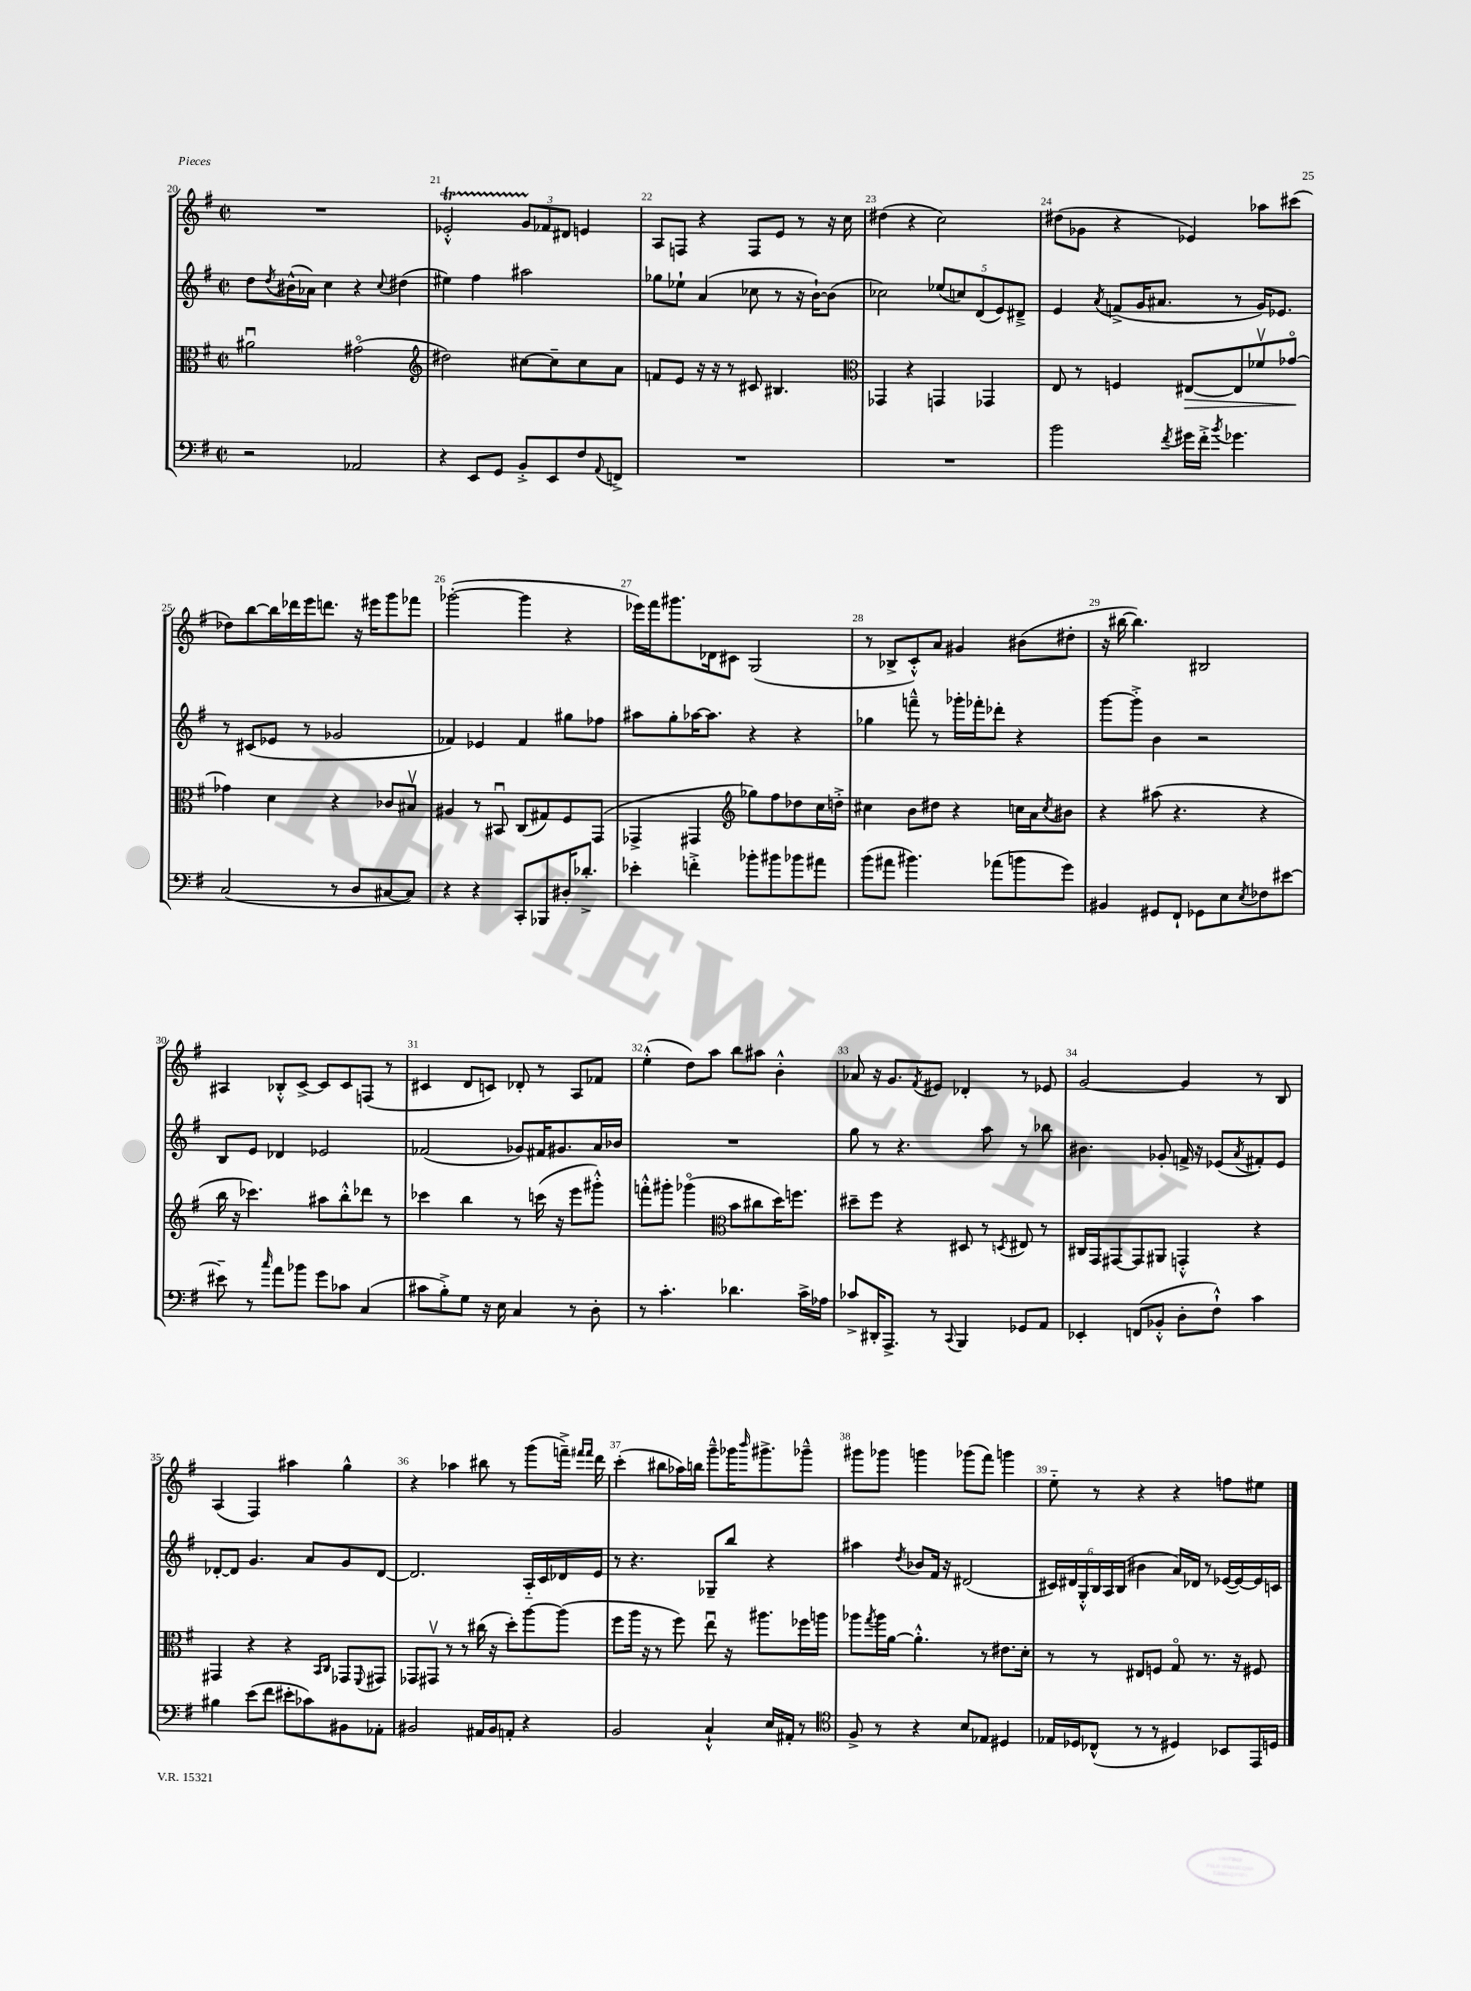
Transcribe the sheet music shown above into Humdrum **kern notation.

**kern	**kern	**dynam	**kern	**kern
*part4	*part3	*part3	*part2	*part1
*staff4	*staff3	*staff3	*staff2	*staff1
*clefF4	*clefC3	*	*clefG2	*clefG2
*k[f#]	*k[f#]	*	*k[f#]	*k[f#]
*M2/2	*M2/2	*	*M2/2	*M2/2
*met(c|)	*met(c|)	*	*met(c|)	*met(c|)
=20	=20	=20	=20	=20
2r	2a#Xu\	.	8dd\L	1r
.	.	.	8qdd/	.
.	.	.	(16b#X^^\L	.
.	.	.	16a-X\JJ)	.
.	.	.	4cc\	.
2AA-X/	(2g#X\	.	4r	.
.	.	.	8qqcc/	.
.	.	.	(4dd#X\	.
=21	=21	=21	=21	=21
*	*clefG2	*	*	*
4r	2dd#X\)	.	4ee#X\)	2e-XT'^^/
8EE/L	.	.	4ff#\	.
8GG/J	.	.	.	.
8BB'^/L	[8cc#X\L	.	2aa#X\	12gTTT/L
.	.	.	.	12f-X/
8EE/	8cc#~\]	.	.	.
.	.	.	.	12d#X/J
8F#/	8cc#\	.	.	4en/
8qqAA/	.	.	.	.
8FFn^/J	8a\J	.	.	.
=22	=22	=22	=22	=22
1r	8fn/L	.	8gg-X\L	8A/L
.	8e/J	.	8ee-X`\J	8Fn/J
.	16r	.	(4a/	4r
.	16r	.	.	.
.	8r	.	.	.
.	8c#X/	.	8cc-X\	8F/L
.	4.B#X/	.	8r	8e/J
.	.	.	16r	8r
.	.	.	[16b`\KL)	.
.	.	.	(8b\J]	16r
.	.	.	.	16cc\
=23	=23	=23	=23	=23
*	*clefC3	*	*	*
1r	4GG-X/	.	2cc-X\)	(4dd#X\
.	4r	.	.	4r
.	4GGn/	.	(10ee-X/L	2cc\)
.	.	.	10ccn/)	.
.	.	.	(10d/	.
.	4GG-X/	.	.	.
.	.	.	10e/)	.
.	.	.	10d#X~^/J	.
=24	=24	=24	=24	=24
2b\	8E/	.	4e/	(8dd#X\L
.	8r	.	.	8g-X\J
.	.	.	8qa/	.
.	4Fn/	.	(8fn^/L	4r
.	.	.	16g/K	.
.	.	.	8.a#X/J	.
8qf#/	.	.	.	.
!	!	!LO:HP:b	!	!
16g#X\LL	[8E#X/L	>	.	4e-X/)
16f#'^\JJ	.	.	.	.
8qb/	.	.	.	.
4.g-X\	8E#/]	.	8r	.
.	8f-Xv/	.	16g/KL)	8aa-X\L
.	.	.	8.e-X/J	.
.	[8g-X/J	.	.	(8ccc#X\J
.	.	]	.	.
!!LO:LB:g=z
=25	=25	=25	=25	=25
(2C/	4g-X\]	.	8r	8dd-X\L)
.	.	.	(8c#X/L	[8bb\
.	4d\	.	8e-X/J	16bb\L]
.	.	.	.	16ddd-X\
.	.	.	8r	16eee\J
.	.	.	.	8.dddn\J
8r	4r	.	2g-X/	.
8D/L	.	.	.	16r
.	.	.	.	16eee#X\KL
[8C#X/	8c-X/L	.	.	8ggg\
8C#/J])	8B#Xv/J	.	.	8fff-X\J
=26	=26	=26	=26	=26
4r	4A#X/	.	4f-X/)	([2ggg-X'\
4r	8r	.	4e-X/	.
.	8BB#Xu/	.	.	.
8CC'/L	(8C/L	.	4f-/	4ggg-\]
8BBB-X/	8G#X/)	.	.	.
16D#X'/K	8F#/	.	8gg#X\L	4r
8.d-X'^/J	.	.	.	.
.	(8GG/J	.	8ff-X\J	.
=27	=27	=27	=27	=27
4e-X'\	4GG-X^/	.	8aa#X\L	16eee-X\LL)
.	.	.	.	16fff#\J
.	.	.	8gg'\	8.ggg#X\
4fn'^\	4GG#X/	.	[16aa-X\K	.
.	.	.	8.aa-\J]	16d-X\k
.	.	.	.	8c#X\J
*	*clefG2	*	*	*
8b-X'\L	8gg-X\L)	.	4r	(2G/
8b#X\	8ff#\	.	.	.
8b-X\	8dd-X\	.	4r	.
8a#X\J	16cc\L	.	.	.
.	16ddn'^\JJ	.	.	.
=28	=28	=28	=28	=28
(8b\L	4cc#X\	.	4gg-X\	8r
8a#X\J	.	.	.	8B-X^/L
4.b#X\)	8b\L	.	8fffn~^^\	8c'^^/)
.	8dd#X\J	.	8r	8a/J
.	4r	.	16ggg-X'\LL	4g#X/
.	.	.	16fff-X'\J	.
(8a-X\L	.	.	8ddd-X'\J	.
8bn\	16ccn\LL	.	4r	(8b#X\L
.	16a\J	.	.	.
.	8qcc/	.	.	.
8g\J)	8b#X\J	.	.	8dd#X'\J
=29	=29	=29	=29	=29
4BB#X/	4r	.	[8ggg\L	16r
.	.	.	.	[16bb#X\
.	.	.	8ggg'^\J]	4.bb#\])
8GG#X/L	(8aa#X\	.	4b\	.
8FF#`/J	4.r	.	.	.
8GG-X\L	.	.	2r	2B#X/
8E\	.	.	.	.
8qE/	.	.	.	.
8F-X\	4r	.	.	.
[8e#X\J	.	.	.	.
!!LO:LB:g=z
=30	=30	=30	=30	=30
8e#X~\]	16bb\	.	8B/L	4A#X/
.	16r	.	.	.
8r	4.ccc-X\)	.	8e/J	.
16qqcc/	.	.	.	.
8a\L	.	.	4d-X/	8B-X'^^/L
8b-X\J	.	.	.	[8c^/J
8g\L	8aa#X\L	.	2e-X/	8c/L]
8c-X\J	8bb'^^\	.	.	8c/
(4C/	8ddd-X\J	.	.	(8Fn/J
.	8r	.	.	8r
=31	=31	=31	=31	=31
8c#X\L	4ccc-X\	.	(2f-X/	4c#X/
8B'^\)	.	.	.	.
8G\J	4bb\	.	.	8d/L
16r	.	.	.	8cn/J)
16E\	.	.	.	.
4C/	8r	.	8g-X/L)	8d-X'/
.	(16cccn\	.	16f#X/K	8r
.	16r	.	8.g#X/	.
8r	8eee\L	.	.	8A/L
8D'\	8ggg#X'^^\J)	.	16a/L	8f-X/J
.	.	.	16b-X/JJ	.
=32	=32	=32	=32	=32
8r	8fffn'^^\L	.	1r	(4ee'^^\
4.c'\	8ggg#X'\J	.	.	.
.	(4ggg-X\	.	.	8dd\L)
.	.	.	.	8aa\J
*	*clefC3	*	*	*
4.d-X\	8b\L	.	.	8bb\L
.	8cc#X\	.	.	8aa#X\J
.	16dd\K)	.	.	4b'^^\
.	8.ffn\J	.	.	.
16c^\LL	.	.	.	.
16A-X\JJ	.	.	.	.
=33	=33	=33	=33	=33
8c-X^/L	8dd#X~\L	.	8gg\	8a-X/
16DD#X'/K	8ff#\J	.	8r	16r
8.AAA^/J	.	.	.	8.g/L
.	4r	.	4.r	.
.	.	.	.	8qf#/
8r	.	.	.	8e#X/J
8qqCC/	.	.	.	.
4BBB/	8D#X/	.	.	4d-X'/
.	8r	.	8aa\	.
.	8qDn/	.	.	.
8GG-X/L	8E#X/	.	8r	8r
8AA/J	8r	.	8bb-X\	8e-X/
=34	=34	=34	=34	=34
4EE-X'/	16C#X/LL	.	4.b#X\	[2g/
.	16GG/J	.	.	.
.	[8GG#X/	.	.	.
(8FFn/L	8GG#/]	.	.	.
8BB-X'^^/J	8AA#X/J	.	8g-X'/	.
8D'\L	4GGn'^^/	.	16fn^/	4g/]
.	.	.	16r	.
8F#`^^\J)	.	.	(8e-X/L	.
.	.	.	8qa/	.
4c\	4r	.	8f#X'/)	8r
.	.	.	8e-/J	8B/
!!LO:LB:g=z
=35	=35	=35	=35	=35
4B#X\	4GG#X/	.	[8d-X'/L	(4A/
.	.	.	8d-/J]	.
(8e\L	4r	.	4.g/	4F#/)
8f#\J	.	.	.	.
8e#X'\L	4r	.	.	4aa#X\
8c-X\)	.	.	8a/L	.
.	16qqBB/LL	.	.	.
.	16qqC/JJ	.	.	.
8BB#X\	8GG-X/L	.	8g/	4gg^^\
.	8qqFF#/	.	.	.
8AA-X'\J	8GG#X/J	.	[8d-/J	.
=36	=36	=36	=36	=36
2BB#X/	8GG-X/L	.	2.d-/]	4r
.	8GG#Xv/J	.	.	.
.	8r	.	.	4aa-X\
.	8r	.	.	.
16AA#X/LL	(16cc#X\	.	.	8bb#X\
16BB#/J	16r	.	.	.
8AAn'/J	8dd'\L)	.	.	8r
4r	[8aa\	.	16A/LL	(8ggg\L
.	.	.	16c/	.
.	(8aa\J]	.	16d-X/	16fffn~^\Jk)
.	.	.	.	16qqfff#X/LL
.	.	.	.	16qqfff#/JJ
.	.	.	16e/JJ	16ddd\
=37	=37	=37	=37	=37
2BB/	8ff#\L	.	8r	(4ccc'\
.	16aa\Jk	.	4.r	.
.	16r	.	.	.
.	8r	.	.	8bb#X\L
.	8ff#\)	.	.	16aa-X\L)
.	.	.	.	16bbn\JJ
4C`^^/	8eeu\	.	8G-X~/L	8ggg~^^\L
.	16r	.	8bb/J	16ggg-X\K
.	.	.	.	16qqbbb/
.	8.aa#X\L	.	.	8.ggg#X^\
16E/LL	.	.	4r	.
16AA#X'/JJ	.	.	.	.
8r	16ff-X\L	.	.	8ggg-X~^^\J
.	16aan\JJ	.	.	.
=38	=38	=38	=38	=38
*clefC4	*	*	*	*
8F#^/	8aa-X\L	.	4aa#X\	8ggg#X\L
.	8qgg/	.	.	.
8r	16aa-\L	.	.	8ggg-X\J
.	[16a\JJ	.	.	.
.	.	.	8qdd/	.
4r	4.a'^^\]	.	8b-X/L	4gggn\
.	.	.	16f#/Jk	.
.	.	.	16r	.
8B/L	.	.	(2d#X/	(8ggg-X\L
8E-X/J	8r	.	.	8fff#\J)
4D#X/	8.e#X\L	.	.	4gggn\
.	16d'\Jk	.	.	.
=39	=39	=39	=39	=39
16E-X/LL	8r	.	24c#X/LL)	8ee\
.	.	.	24d#X/	.
16D-X/J	.	.	.	.
.	.	.	24G'^^/	.
(8C-X^^/J	8r	.	24B/	8r
.	.	.	24A/	.
.	.	.	(24B/JJ	.
8r	8E#X/L	.	4b#X\	4r
8r	8Fn/J	.	.	.
4D#X/)	8G/	.	16a/LL)	4r
.	.	.	16d-X/JJ	.
.	8.r	.	8r	.
8BB-X/L	.	.	([16e-X/LL	8ffn\L
.	16r	.	16e-/_)	.
16EE/L	8F#X/	.	16e-/]	8ee#X\J
16Dn/JJ	.	.	16cn/JJ	.
==	==	==	==	==
*-	*-	*-	*-	*-
